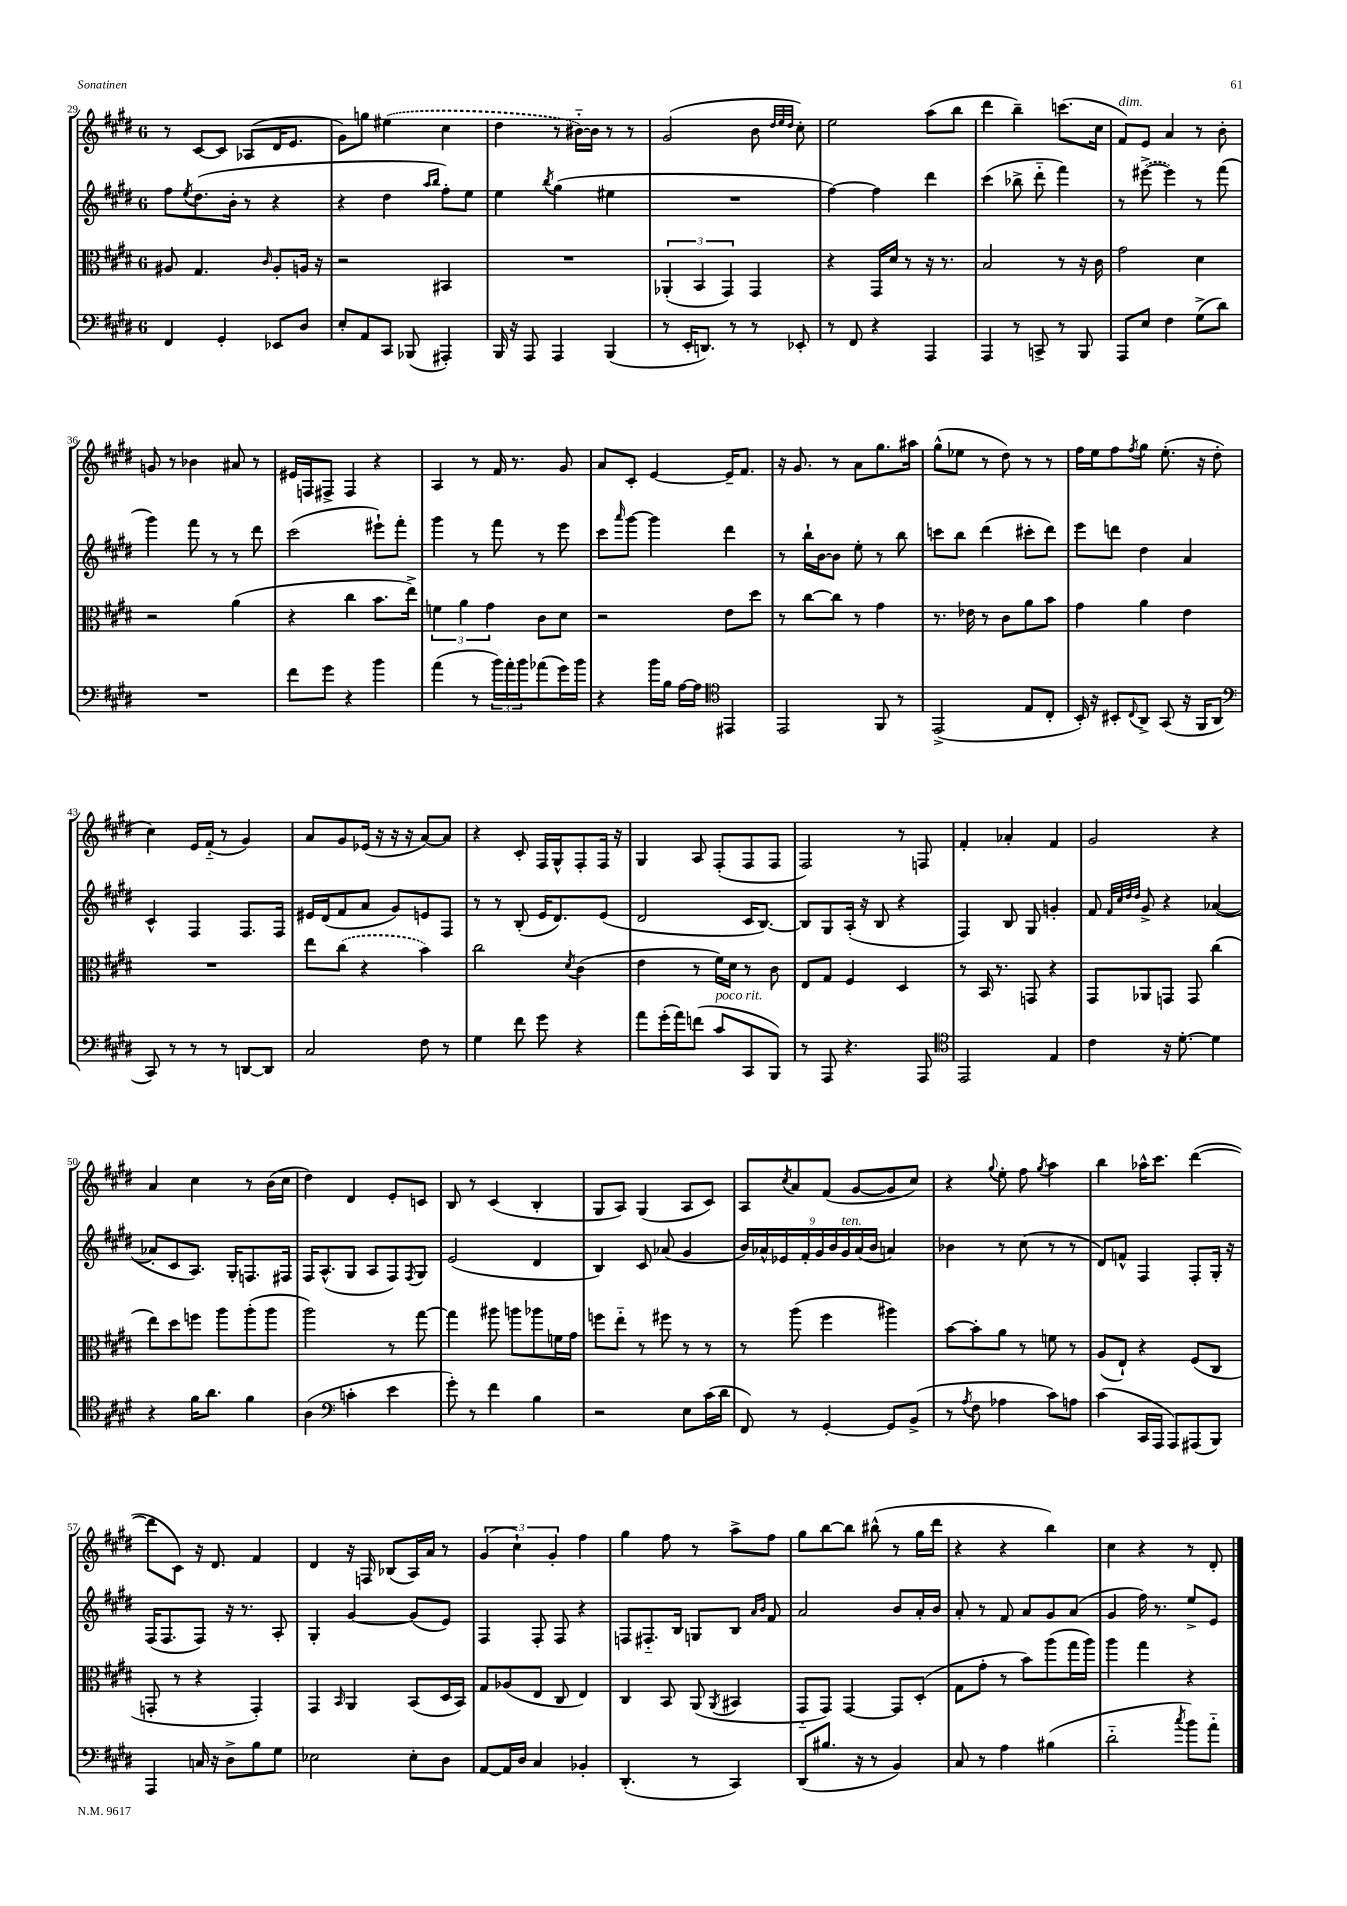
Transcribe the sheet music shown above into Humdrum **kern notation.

**kern	**kern	**kern	**kern
*staff4	*staff3	*staff2	*staff1
*clefF4	*clefC3	*clefG2	*clefG2
*k[f#c#g#d#]	*k[f#c#g#d#]	*k[f#c#g#d#]	*k[f#c#g#d#]
*M6/8	*M6/8	*M6/8	*M6/8
4FF#	8A#	8ff#	8r
.	.	8qee	.
.	4.G#	(8.dd#	[8c#
4GG#'	.	.	8c#]
.	.	16b'	.
.	.	8r	(8A-
.	16qqc#	.	.
8EE-	8A#'	4r	16d#
.	.	.	8.e
8D#	16A	.	.
.	16r	.	.
=	=	=	=
8E'	2r	4r	8g#)
8AA	.	.	8gg
8CC#	.	4dd#	(4ee#
(8BBB-	.	.	.
.	.	16qqaa	.
.	.	16qqbb	.
4AAA#')	4BB#	8ff#')	4cc#
.	.	8ee	.
=	=	=	=
16BBB	2.r	4ee	4dd#
16r	.	.	.
8AAA	.	.	.
.	.	8qbb	.
4AAA	.	(4gg#	8r
.	.	.	[16b#'~)
.	.	.	16b#]
(4BBB	.	4ee#	8r
.	.	.	8r
=	=	=	=
8r	(6AA-'	2.r	(2g#
16EE'	.	.	.
.	6BB	.	.
8.DD)	.	.	.
.	6GG#)	.	.
8r	.	.	.
8r	4GG#	.	8b
.	.	.	32qqdd#
.	.	.	32qqee
.	.	.	32qqdd#
8EE-'	.	.	8cc#')
=	=	=	=
8r	4r	[4ff#)	2ee
8FF#	.	.	.
4r	16GG#	4ff#]	.
.	16d#	.	.
.	8r	.	.
4AAA	16r	4ddd#	(8aa
.	8.r	.	.
.	.	.	8bb
=	=	=	=
4AAA	2B	(4ccc#	4ddd#
8r	.	8bb-^	4bb~)
8CC^	.	8ddd#'~	.
8r	8r	4fff#)	(8.ccc
8BBB	16r	.	.
.	16c#	.	16cc#
=	=	=	=
8AAA	2g#	8r	8f#)
8E	.	([8eee#^	8e
4F#	.	4eee#])	4a
(8G#^	4d#	8r	8r
8d#)	.	(8fff#	8b'
=	=	=	=
2.r	2r	4ggg#)	8g
.	.	.	8r
.	.	8fff#	4b-
.	.	8r	.
.	(4a	8r	8a#
.	.	8ddd#	8r
=	=	=	=
8f#	4r	(2ccc#	16e#
.	.	.	16F
8g#	.	.	8F#^
4r	4cc#	.	4F#
4b	8.b	8eee#`)	4r
.	.	8fff#'	.
.	16ee^)	.	.
=	=	=	=
(4a	6f	4ggg#	4A
.	6a	.	.
8r	.	8r	8r
.	6g#	.	.
24b)	.	8fff#	16f#
24a'	.	.	.
.	.	.	8.r
24b	.	.	.
(8a-	8c#	8r	.
16g#)	8d#	8eee	8g#
16b	.	.	.
=	=	=	=
4r	2r	8ccc#	8a
.	.	16qqaaa	.
.	.	[8ggg#	8c#'
16b	.	4ggg#]	[4e
16B	.	.	.
[16A	.	.	.
16A]	.	.	.
*clefC4	*	*	*
4EE#	8e	4ddd#	16e~]
.	.	.	8.f#
.	8dd#	.	.
=	=	=	=
2EE	8r	8r	16r
.	.	.	8.g#
.	[8cc#	16bb`	.
.	.	[16b	.
.	8cc#]	8b]	8r
.	8r	8ee'	8a
8FF#	4g#	8r	8.gg#
8r	.	8bb	.
.	.	.	16aa#
=	=	=	=
(2EE^	8.r	8ccc	(8gg#^^
.	.	8bb	8ee-
.	16e-	.	.
.	8r	(4ddd#	8r
.	8c#	.	8dd#)
8E	8a	8ccc#'	8r
8C#'	8b	8ddd#)	8r
=	=	=	=
16BB')	4g#	8eee	16ff#
16r	.	.	16ee
8BB#'	.	8ddd	8ff#
8qqC#	.	.	8qff#
8AA^	4a	4dd#	8gg#
(8GG#	.	.	(8.ee'
16r	4e	4a	.
16FF#	.	.	16r
8AA	.	.	8dd#'
=	=	=	=
*clefF4	*	*	*
8CC#)	2.r	4c#^^	4cc#)
8r	.	.	.
8r	.	4F#	16e
.	.	.	(16f#'~
8r	.	.	8r
[8DD	.	8.F#	4g#)
8DD]	.	.	.
.	.	16F#	.
=	=	=	=
2C#	8ee	16e#	8a
.	.	(16d#	.
.	(8cc#	8f#	8g#
.	4r	8a	(16e-
.	.	.	16r
.	.	8g#)	16r
.	.	.	16r
8F#	4b)	8e	[8a)
8r	.	8F#	8a]
=	=	=	=
4G#	2cc#	8r	4r
.	.	8r	.
8f#	.	(8B'	8c#'
8g#	.	16e	16F#
.	.	8.d#)	16G#^^
.	8qd#	.	.
4r	(4c#	.	8F#'
.	.	(8e	16F#
.	.	.	16r
=	=	=	=
8a	4e	2d#	4G#
(16g#'	.	.	.
16a)	.	.	.
(8f	8r	.	8A
8c#	16f#)	.	(8F#'
.	16d#	.	.
8CC#	8r	16c#	8F#
.	.	[8.B)	.
8BBB)	8c#	.	8F#
=	=	=	=
8r	8E	8B]	2F#)
8AAA	8G#	8G#	.
4.r	4F#	(16A'	.
.	.	16r	.
.	.	8B	.
.	4D#	4r	8r
8AAA	.	.	8F
=	=	=	=
*clefC4	*	*	*
2EE	8r	4F#)	4f#'
.	16BB	.	.
.	8.r	.	.
.	.	8B	4a-'
.	8GG	8G#	.
4E	4r	4g'	4f#
=	=	=	=
4c#	8GG#	8f#	2g#
.	.	32qqf#	.
.	.	32qqcc#	.
.	.	32qqdd#	.
.	.	32qqdd#	.
.	8AA-	8g#^	.
16r	8GG	4r	.
[8.d#'	.	.	.
.	8GG	.	.
4d#]	(4cc#	([4a-	4r
=	=	=	=
4r	8ee)	8a-']	4a
.	8dd#	8c#	.
16f#	8ff	8.A)	4cc#
8.a	.	.	.
.	8aa	.	.
.	.	16G#'	.
4f#	(8aa'	8.F	8r
.	8aa	.	(16b
.	.	16F#	16cc#
=	=	=	=
(4A	2aa)	16F#	4dd#)
.	.	(8.A^^	.
*clefF4	*	*	*
4c'	.	8G#	4d#
.	.	8A	.
4e	8r	8F#)	8e'
.	.	8qF#	.
.	[8gg#	8G#	8c
=	=	=	=
8g#')	4gg#]	(2e	8B
8r	.	.	8r
4f#	8aa#	.	(4c#
.	8aa	.	.
4B	8aa-	4d#	4B'
.	16f	.	.
.	16g#	.	.
=	=	=	=
2r	8ff	4B)	8G#
.	8ee'~	.	8A)
.	8r	8c#	(4G#
.	8ff#	(8a-	.
8E	8r	4g#	8A
(16c#	8r	.	8c#)
16d#	.	.	.
=	=	=	=
8FF#)	8r	18b)	8A
.	.	18a-^^	.
.	.	18e-	.
.	.	.	8qcc#
8r	(8aa	.	8a
.	.	18f#'	.
.	.	18g#	.
[4GG#'	4ff#	.	(8f#
.	.	18b	.
.	.	18g#	.
.	.	.	[8g#
.	.	(18a-	.
.	.	18b	.
8GG#]	4aa#)	4a)	8g#]
(8BB^	.	.	8cc#)
=	=	=	=
8r	[8b	4b-	4r
8qA	.	.	.
8F#	8b']	.	.
.	.	.	8qqgg#
4A-	8a	8r	8ee'
.	8r	(8cc#	8ff#
.	.	.	8qgg#
8c#)	8f	8r	4aa
8A	8r	8r	.
=	=	=	=
(4c#	(8A	8d#)	4bb
.	8E`)	8f^^	.
16CC#	4r	4F#	16aa-^^
16AAA	.	.	8.ccc#
8AAA)	.	.	.
(8AAA#	(8F#	8F#'	([4ddd#
8BBB)	8C#	16G#'	.
.	.	16r	.
=	=	=	=
4AAA	8GG'	(16F#	8ddd#]
.	.	8.F#	.
.	8r	.	8c#)
16C	4r	8F#)	16r
16r	.	.	8.d#
8D#^	.	16r	.
.	.	8.r	.
8B	4GG')	.	4f#
8G#	.	8A'	.
=	=	=	=
2E-	4GG#	4G#'	4d#
.	16qqBB	.	.
.	4AA	[4g#	16r
.	.	.	16F
.	.	.	(8B-
8E-'	(8BB	(8g#]	16A)
.	.	.	16a
8D#	16D#	8e)	8r
.	16BB)	.	.
=	=	=	=
[8AA	8G#	4F#	(6g#
16AA]	(8A-	.	.
.	.	.	6cc#`)
16D#	.	.	.
4C#	8E	8F#'	.
.	.	.	6g#'
.	8C#	8F#	.
4BB-'	4E)	4r	4ff#
=	=	=	=
(4.DD#'	4C#	8F	4gg#
.	.	8.F#'~	.
.	8BB	.	8ff#
.	.	16B	.
8r	(8AA	8G	8r
.	8qAA	.	.
4CC#)	4BB#	8B	8aa^
.	.	16qqa	.
.	.	16qqb	.
.	.	8f#	8ff#
=	=	=	=
(8DD#	8GG#'~	2a	8gg#
8.B#	8GG#)	.	[8bb
.	[4GG#	.	8bb]
16r	.	.	.
8r	.	.	(8bb#^^
4BB)	8GG#]	8b	8r
.	(8D#'	16a'	16gg#
.	.	16b	16ddd#
=	=	=	=
8C#	8G#	8a'	4r
8r	8g#'	8r	.
4A	8r	8f#	4r
.	8b)	8a	.
(4B#	(8aa	8g#	4bb)
.	16gg#	(8a	.
.	16aa)	.	.
=	=	=	=
2d#'~	4aa	4g#	4cc#
.	4gg#	16ff#)	4r
.	.	8.r	.
8qcc#	.	.	.
8b)	4r	8ee^	8r
8a'~	.	8e	8d#'
==	==	==	==
*-	*-	*-	*-
